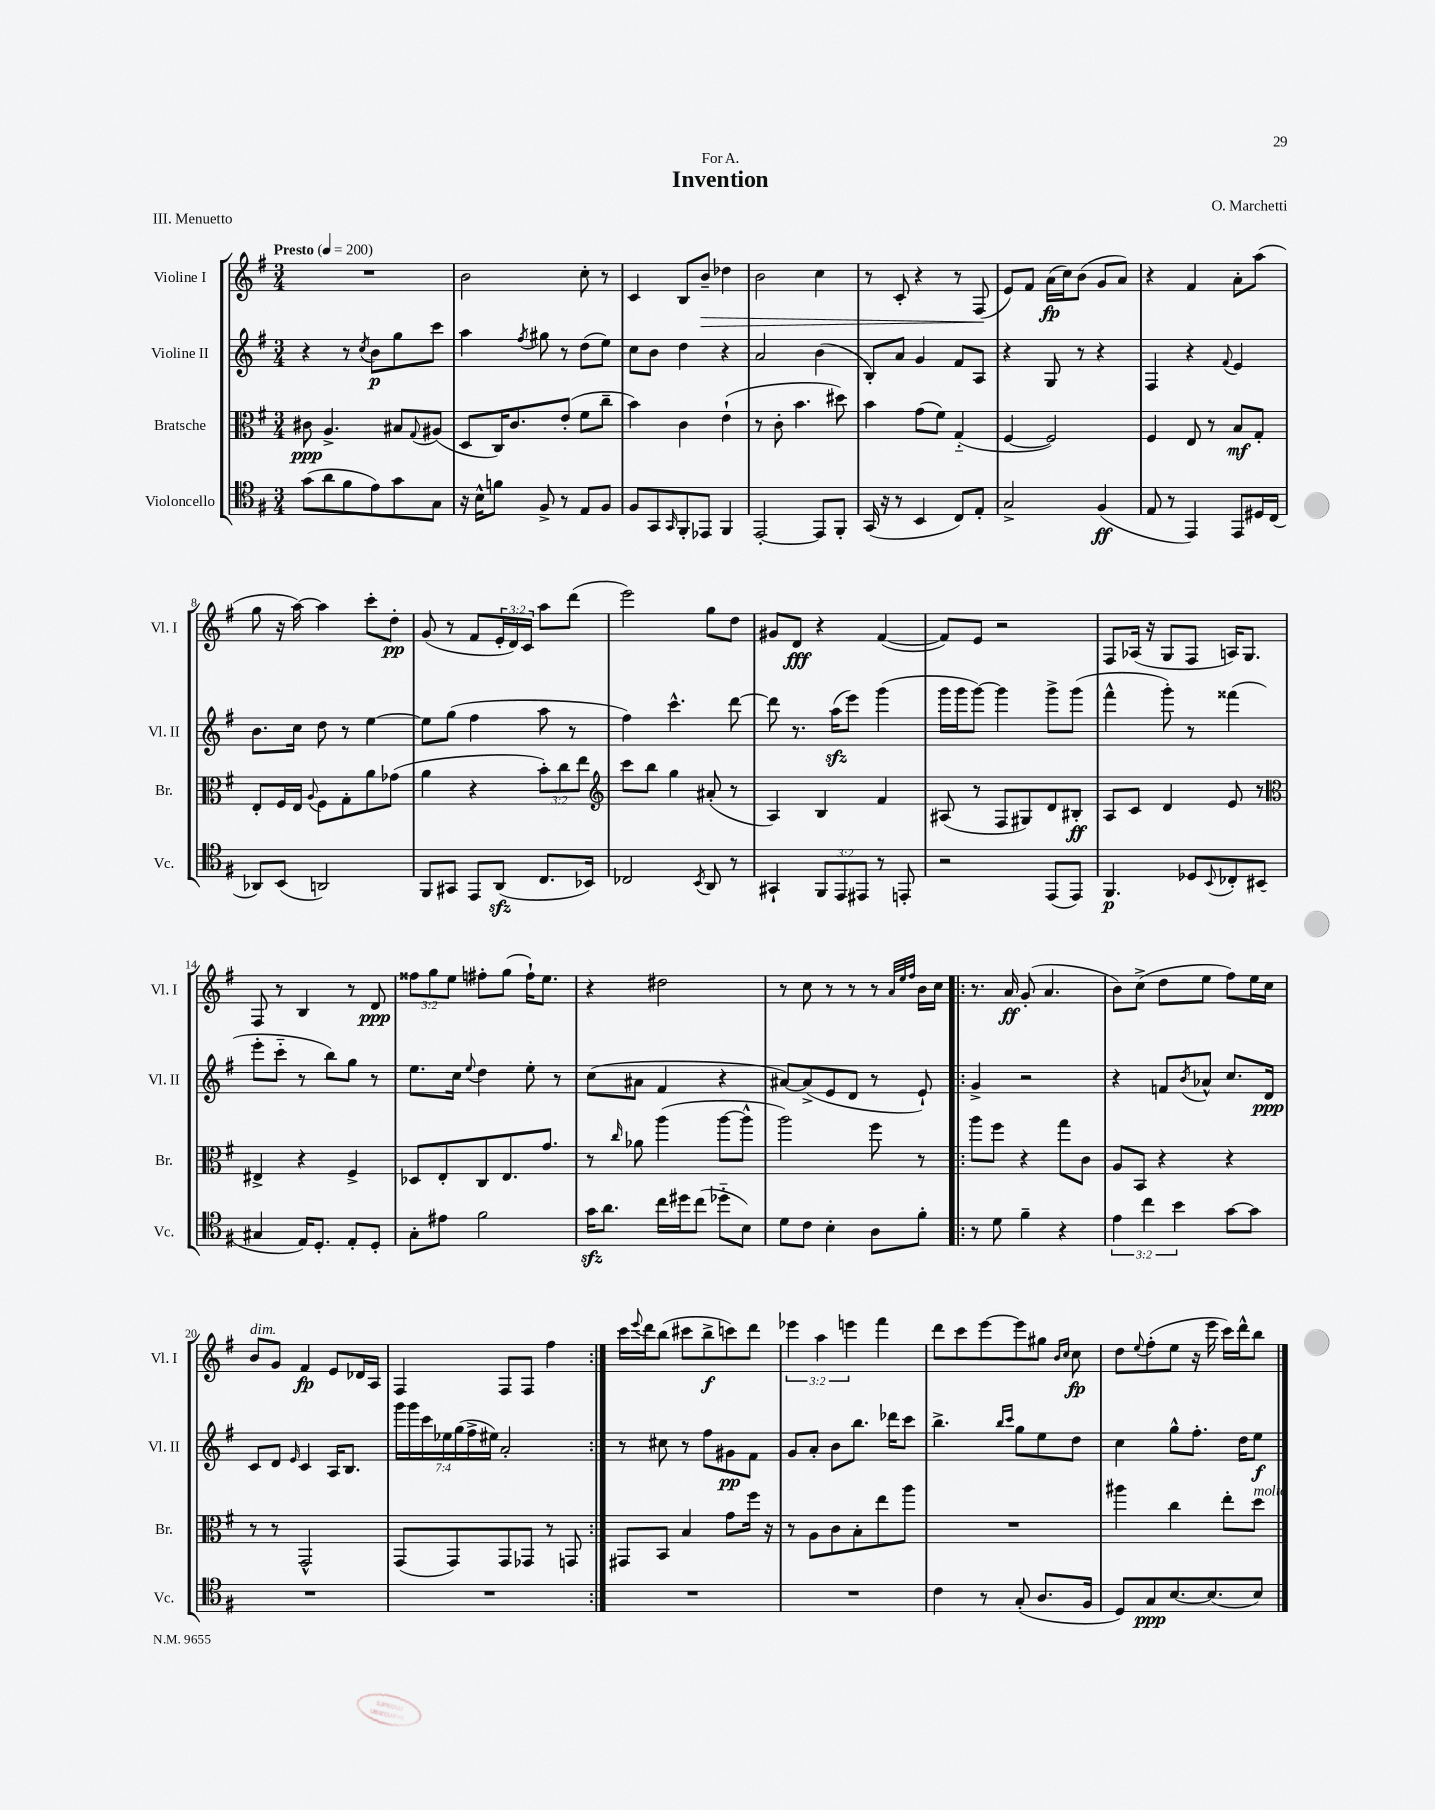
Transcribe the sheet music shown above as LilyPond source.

\header { title = "Invention" composer = "O. Marchetti" dedication = "For A." piece = "III. Menuetto" }
<<
\new StaffGroup <<
\new Staff = "s0" \with { instrumentName = "Violine I" shortInstrumentName = "Vl. I" } {
    \clef treble \key g \major \numericTimeSignature \time 3/4 \override Staff.TupletNumber.text = #tuplet-number::calc-fraction-text \tempo "Presto" 4 = 200
    R2. |
    b'2 c''8-. r8 |
    c'4 b8 b'8--\> des''4 |
    b'2 c''4 |
    r8 c'8-. r4 r8 fis8\!( |
    e'8) fis'8 a'16\fp( c''16) b'8( g'8 a'8) |
    r4 fis'4 a'8-. a''8( |
    g''8 r16 a''16~) a''4 c'''8-. d''8-.\pp |
    g'8( r8 fis'8 \tuplet 3/2 { e'16-. d'16) c'16 } a''8 d'''8( |
    e'''2) g''8 d''8 |
    gis'8 d'8\fff r4 fis'4~( |
    fis'8) e'8 r2 |
    fis8 aes16( r16 g8 fis8 a16) g8. |
    fis8 r8 b4 r8 d'8\ppp |
    \tuplet 3/2 { fisis''8 g''8 e''8 } fis''8-. g''8( fis''16-!) e''8. |
    r4 dis''2 |
    r8 c''8 r8 r8 r8 \grace { a'32 e''32 fis''32 } b'16 c''16 |
    \repeat volta 2 { r8. a'16\ff g'8-.( a'4. |
    b'8) c''8->( d''8 e''8 fis''8) e''16 c''16 |
    b'8^\markup { \italic "dim." } g'8 fis'4\fp e'8 des'16 a16 |
    fis4 fis8 fis8 fis''4 | }
    c'''16 \appoggiatura { e'''8 } d'''16 b''8( cis'''8 b''8->\f c'''8) d'''8 |
    \tuplet 3/2 { ees'''4 a''4 e'''4 } fis'''4 |
    d'''8 c'''8 e'''8~ e'''8 gis''8 \grace { b'16 c''16 } c''8\fp |
    d''8 \appoggiatura { e''8 } fis''8-.( e''8 r16 e'''16 c'''16) d'''16-^ b''8 \bar "|." |
}
\new Staff = "s1" \with { instrumentName = "Violine II" shortInstrumentName = "Vl. II" } {
    \clef treble \key g \major \numericTimeSignature \time 3/4 \override Staff.TupletNumber.text = #tuplet-number::calc-fraction-text
    r4 r8 \acciaccatura { c''8 } b'8\p g''8 c'''8 |
    a''4 \acciaccatura { fis''8 } gis''8 r8 d''8( e''8) |
    c''8 b'8 d''4 r4 |
    a'2 b'4( |
    b8-.) a'8 g'4 fis'8 a8 |
    r4 g8 r8 r4 |
    fis4 r4 \appoggiatura { fis'8 } e'4 |
    b'8. c''16 d''8 r8 e''4~ |
    e''8 g''8( fis''4 a''8 r8 |
    fis''4) c'''4.-^ d'''8~ |
    d'''8 r8. a''16\sfz( e'''8) g'''4( |
    g'''16 g'''16 g'''8~) g'''4 g'''8-> g'''8( |
    fis'''4-^ g'''8-.) r8 fisis'''4( |
    e'''8-. c'''8-_ r8 b''8) g''8 r8 |
    e''8. c''16 \appoggiatura { e''8 } d''4 e''8-. r8 |
    c''8( ais'8 fis'4 r4 |
    ais'8~) ais'8->( e'8 d'8 r8 e'8-!) |
    \repeat volta 2 { g'4-> r2 |
    r4 f'8 \acciaccatura { b'8 } aes'8-^ c''8. d'16\ppp |
    c'8 d'8 \grace { e'16 } c'4 a16 b8. |
    \tuplet 7/4 { g'''16 g'''16 c'''16 ees''16 g''16( fis''16-> eis''16) } a'2-. | }
    r8 cis''8 r8 fis''8 gis'8\pp fis'8 |
    g'8 a'8-. b'8 b''8. des'''16 c'''8 |
    b''4.-> \grace { b''16 c'''16 } g''8 e''8 d''8 |
    c''4 g''8-^ fis''8.-. d''16 e''8\f \bar "|." |
}
\new Staff = "s2" \with { instrumentName = "Bratsche" shortInstrumentName = "Br." } {
    \clef alto \key g \major \numericTimeSignature \time 3/4 \override Staff.TupletNumber.text = #tuplet-number::calc-fraction-text
    cis'8\ppp a4.-> bis8 \appoggiatura { g8 } ais8( |
    d8 c16) c'8. e'8-.( fis'8 c''8-- |
    b'4) c'4 e'4-!( |
    r8 c'8-. b'4. dis''8) |
    b'4 g'8( fis'8) g4-_( |
    fis4~ fis2) |
    fis4 e8 r8 b8\mf g8-. |
    e8-. fis16 e16 \appoggiatura { a8 } fis8 g8-. a'8 ges'8( |
    a'4 r4 \tuplet 3/2 { b'8-.) c''8 e''8 } |
    \clef treble c'''8 b''8 g''4 ais'8-.( r8 |
    a4) b4 fis'4 |
    ais8( r8 fis8 gis8) d'8 bis8-.\ff |
    a8 c'8 d'4 e'8 r8 |
    \clef alto eis4-> r4 fis4-> |
    des8 e8-. c8 e8. g'8. |
    r8 \grace { c''16 } aes'8 a''4( a''8~ a''8-^ |
    a''2) fis''8 r8 |
    \repeat volta 2 { a''8 fis''8 r4 g''8 c'8 |
    a8 b,8 r4 r4 |
    r8 r8 g,2-^ |
    g,8( g,8) g,8 ges,8 r8 g,8 | }
    gis,8 b,8 b4 g'8 fis''16 r16 |
    r8 a8 c'8 b8-. e''8 a''8 |
    R2. |
    ais''4 c''4 e''8-. d''8^\markup { \italic "molto" } \bar "|." |
}
\new Staff = "s3" \with { instrumentName = "Violoncello" shortInstrumentName = "Vc." } {
    \clef tenor \key g \major \numericTimeSignature \time 3/4 \override Staff.TupletNumber.text = #tuplet-number::calc-fraction-text
    g'8( a'8 fis'8 e'8) g'8 g8 |
    r16 b16-^ f'8 fis8-> r8 e8 fis8 |
    fis8 g,8 \grace { g,16 } fis,8-. ees,8 fis,4 |
    e,2~-. e,8 fis,8-. |
    g,16( r16 r8 b,4 c8) e8-. |
    g2-> fis4\ff( |
    e8 r8 e,4) e,8 dis16 c16( |
    aes,8) b,8( a,2) |
    fis,8 gis,8 e,8 a,8\sfz( c8. bes,16) |
    ces2 \acciaccatura { b,8 } a,8 r8 |
    gis,4-! \tuplet 3/2 { fis,8 e,8 eis,8 } r8 e,8-. |
    r2 e,8( e,8) |
    fis,4.\p des8 \appoggiatura { b,8 } ces8-. bis,8( |
    gis4 e16) d8.-. e8-. d8-. |
    g8-. eis'8 fis'2 |
    g'16\sfz a'8. c''16 dis''16 c''8( des''8-_ b8) |
    d'8 c'8 b4-. a8 fis'8-. |
    \repeat volta 2 { r8 d'8 fis'4-- r4 |
    \tuplet 3/2 { e'4 c''4 b'4 } g'8~ g'8 |
    R2. |
    R2. | }
    R2. |
    R2. |
    c'4 r8 g8-.( a8. fis16 |
    d8) g8\ppp b8.~ b8.( b8) \bar "|." |
}
>>
>>
